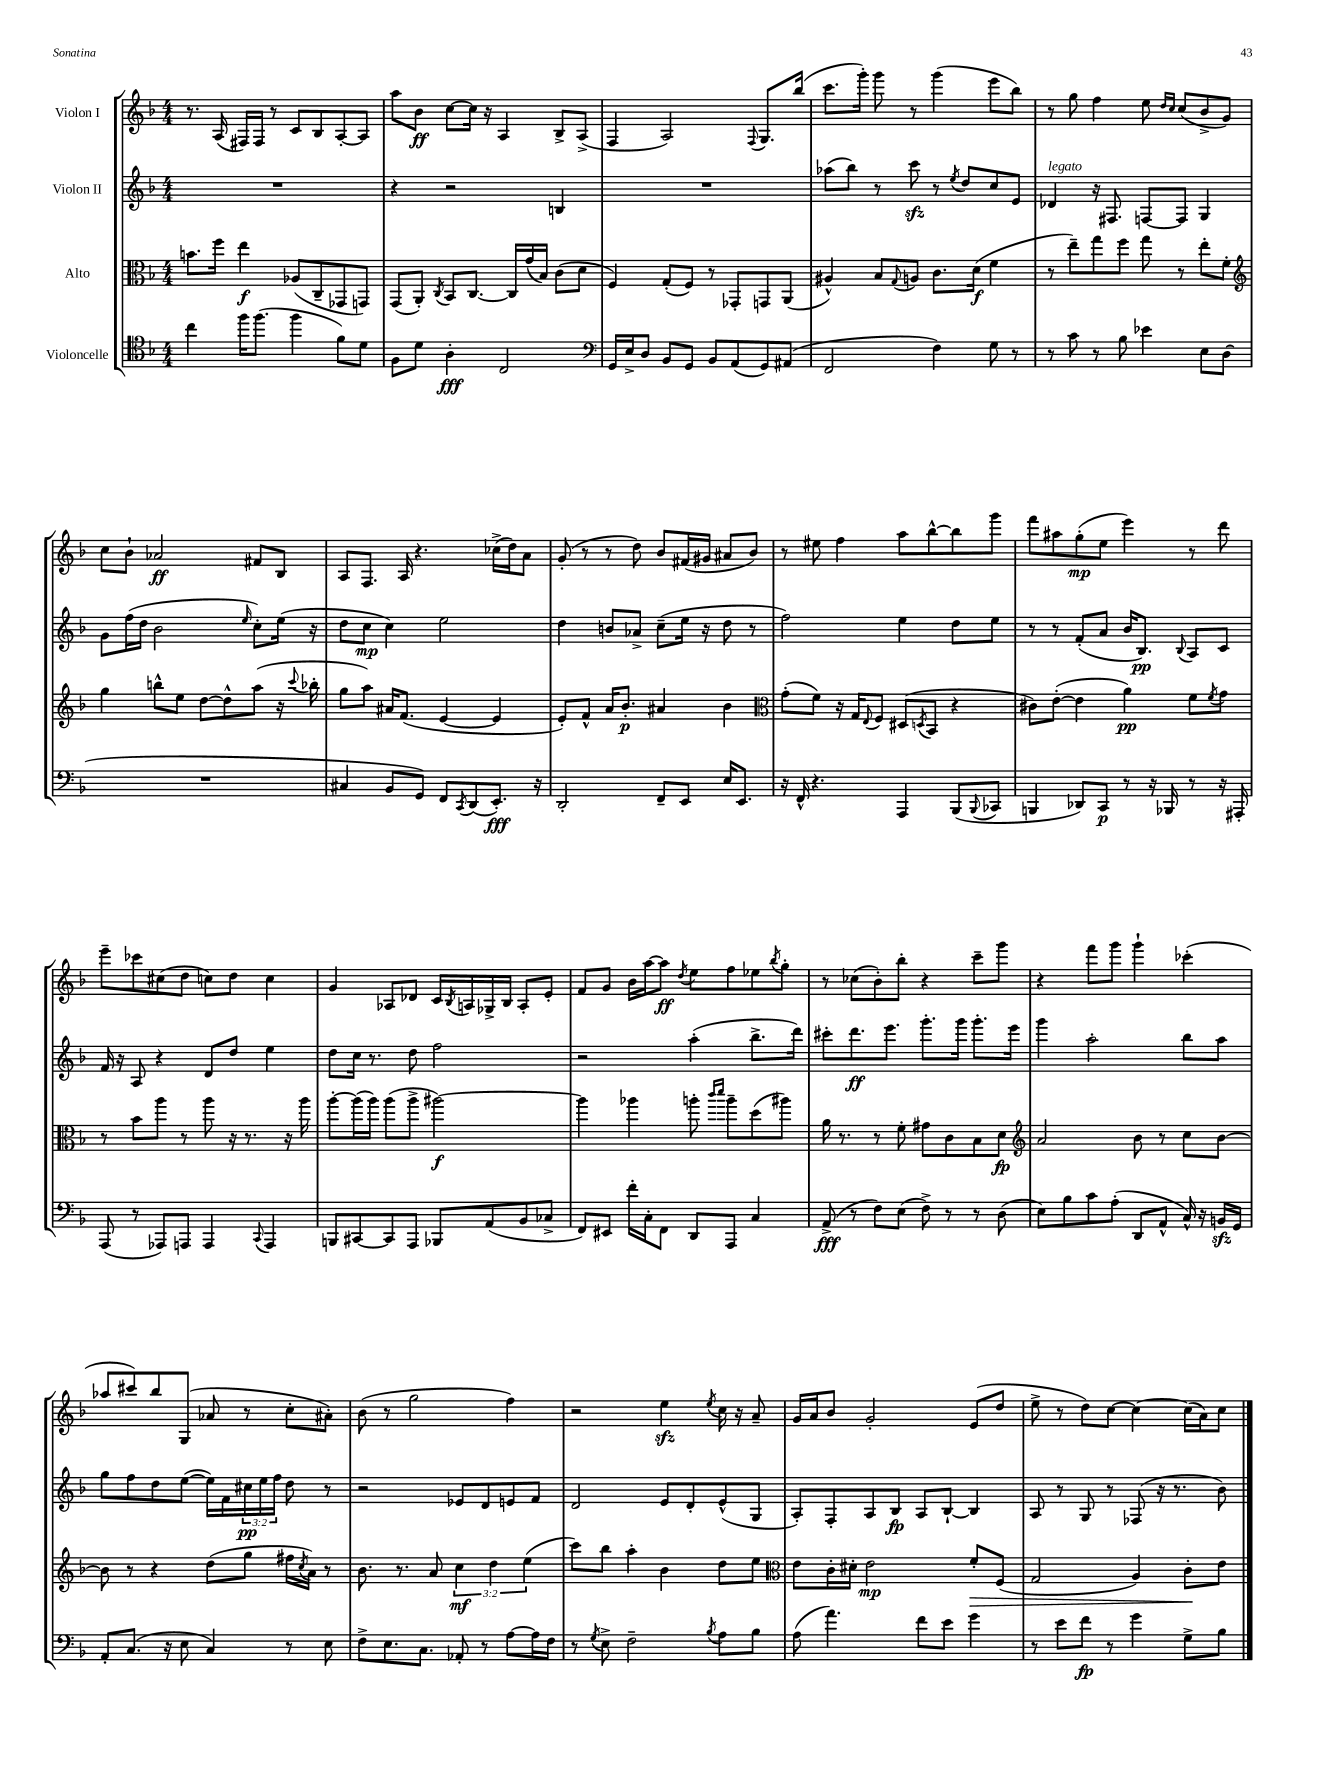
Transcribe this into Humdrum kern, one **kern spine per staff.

**kern	**kern	**kern	**kern
*staff4	*staff3	*staff2	*staff1
*clefC4	*clefC3	*clefG2	*clefG2
*k[b-]	*k[b-]	*k[b-]	*k[b-]
*M4/4	*M4/4	*M4/4	*M4/4
4cc	8.b	1r	8.r
.	16ff	.	(16A
16ff	4ee	.	16F#)
(8.ff	.	.	16F#
.	.	.	8r
4ff	(8A-	.	8c
.	8C~	.	8B-
8f)	8GG-	.	[8A'
8d	8GG)	.	8A]
=	=	=	=
8F	(8GG	4r	8aa
8d	8AA')	.	8b-
.	8qC	.	.
4A'	8BB-	2r	[8cc
.	[8.C	.	16cc]
.	.	.	16r
2C	.	.	4A
.	16C]	.	.
.	(16g	.	.
.	16B-)	.	.
.	(8c	4B	8B-^
.	8d	.	(8A^
=	=	=	=
*clefF4	*	*	*
16GG	4F)	1r	4F
16E^	.	.	.
8D	.	.	.
8BB-	(8G'	.	2A)
8GG	8F)	.	.
8BB-	8r	.	.
(8AA	8GG-'	.	.
.	.	.	8qqF
8GG)	8GG	.	8.G
(8AA#	(8AA	.	.
.	.	.	(16bb-
=	=	=	=
2FF	4A#^^)	(8aa-	8.ccc
.	.	8bb-)	.
.	.	.	16ggg')
.	8B-	8r	8ggg
.	8qqG	.	.
.	8A	8ccc	8r
4F)	8.c	8r	(4ggg
.	.	8qee	.
.	.	8dd	.
.	(16d	.	.
8G	4f	8cc	8eee
8r	.	8e	8bb-)
=	=	=	=
8r	8r	4d-	8r
8c	8ee~)	.	8gg
8r	8gg	16r	4ff
.	.	8.F#	.
8B-	8ff	.	.
4e-	8gg	[8F	8ee
.	.	.	16qqdd
.	.	.	16qqcc
.	8r	8F]	(8cc
8E	8ee'	4G	8b-^
(8D	8f'	.	8g)
=	=	=	=
*	*clefG2	*	*
1r	4gg	8g	8cc
.	.	(16ff	8b-`
.	.	16dd	.
.	8bb^^	2b-	2a-
.	8ee	.	.
.	[8dd	.	.
.	8dd^^]	.	.
.	.	16qqee	.
.	(8aa	8cc')	8f#
.	16r	(16ee	8B-
.	8qqccc	.	.
.	16bb-'	16r	.
=	=	=	=
4C#	8gg	8dd	8A
.	8aa)	8cc	8.F
8BB-	16a#	4cc)	.
.	(8.f	.	16A
8GG)	.	.	4.r
8FF	[4e	2ee	.
8qCC	.	.	.
(8DD	.	.	.
8.EE')	4e]	.	(16cc-^
.	.	.	16dd)
.	.	.	8a
16r	.	.	.
=	=	=	=
2DD'	8e')	4dd	(8g'
.	8f^^	.	8r
.	16a	8b	8r
.	8.b-'	.	.
.	.	8a-^	8dd)
8FF~	4a#	(8cc~	8b-
8EE	.	16ee	(16f#
.	.	16r	16g#
16E	4b-	8dd	8a#
8.EE	.	.	.
.	.	8r	8b-)
=	=	=	=
*	*clefC3	*	*
16r	(8g'	2ff)	8r
16FF^^	.	.	.
4.r	8f)	.	8ee#
.	16r	.	4ff
.	16G	.	.
.	8qqE	.	.
.	8F	.	.
4AAA	(8D#	4ee	8aa
.	8qD	.	.
.	8BB-	.	[8bb-^^
(8BBB-	4r	8dd	8bb-]
8qqBBB-	.	.	.
8CC-	.	8ee	8ggg
=	=	=	=
4BBB	8c#)	8r	8fff
.	([8e'	8r	8aa#
8DD-)	4e]	(8f'	(8gg'
8CC	.	8a	8ee
8r	4a)	16b-	4eee)
.	.	8.B-)	.
16r	.	.	.
16BBB-	.	.	.
.	.	8qqB-	.
8r	8f	8A	8r
.	8qf	.	.
16r	8g	8c	8ddd
16AAA#'	.	.	.
=	=	=	=
(8AAA	8r	16f	8eee~
.	.	16r	.
8r	8b-	8A	8ccc-
8AAA-)	8aa	4r	(8cc#
8AAA	8r	.	8dd
4AAA	8aa	8d	8cc)
.	16r	8dd	8dd
.	8.r	.	.
8qqCC	.	.	.
4AAA	.	4ee	4cc
.	16r	.	.
.	16aa	.	.
=	=	=	=
8BBB	[8aa'	8dd	4g
[8CC#	(16aa]	16cc	.
.	16aa)	8.r	.
8CC#]	(8aa	.	8A-
8AAA	8aa^	8dd	8d-
8BBB-	[2aa#)	2ff	16c
.	.	.	8qB-
.	.	.	16A
(8AA	.	.	16G-^
.	.	.	16B-
8BB-	.	.	8A'
8C-^	.	.	8e'
=	=	=	=
8FF)	4aa#]	2r	8f
8EE#	.	.	8g
16f'	4aa-	.	16b-
16C'	.	.	[16aa
8FF	.	.	8aa]
.	.	.	8qdd
8DD	8aa'	(4aa'	8ee
.	16qqccc	.	.
.	16qqddd	.	.
8AAA	8aa~	.	8ff
4C	(8dd	8.bb-^	8ee-
.	.	.	8qbb-
.	8aa#)	.	8gg'
.	.	16ddd)	.
=	=	=	=
(8AA^	16a	8ccc#'	8r
.	8.r	.	.
8r	.	8.ddd	(8cc-
8F)	8r	.	8b-')
.	.	8.eee	.
(8E	8f'	.	8bb-'
8F^)	8g#	8.ggg'	4r
8r	8c	.	.
.	.	16ggg	.
8r	8B-	8.ggg'	8ccc~
(8D	8d	.	8ggg
.	.	16eee	.
=	=	=	=
*	*clefG2	*	*
8E)	2a	4ggg	4r
8B-	.	.	.
8c	.	2aa'	8fff
(8A'	.	.	8ggg
8DD	8b-	.	4ggg`
8AA^^	8r	.	.
16C^^)	8cc	8bb-	(4ccc-'
16r	.	.	.
16BB	[8b-	8aa	.
16GG	.	.	.
=	=	=	=
8AA'	8b-]	8gg	8aa-
(8.C	8r	8ff	8ccc#)
.	4r	8dd	8bb-
16r	.	.	.
8E	.	([8ee	(8G
4C)	(8dd	16ee])	8a-
.	.	16f	.
.	8gg	24cc#	8r
.	.	24ee	.
.	.	24ff	.
8r	16ff#	8dd	8cc'
.	8qcc	.	.
.	16a)	.	.
8E	8r	8r	8a#')
=	=	=	=
8F^	8.b-	2r	(8b-
8.E	.	.	8r
.	8.r	.	.
.	.	.	2gg
8.C	.	.	.
.	8a	.	.
8AA-'	6cc	8e-	.
8r	.	8d	.
.	6dd	.	.
[8A	.	8e	4ff)
.	(6ee	.	.
16A]	.	8f	.
16F	.	.	.
=	=	=	=
8r	8ccc)	2d	2r
8qG	.	.	.
8E^	8bb-	.	.
2F~	4aa'	.	.
.	4b-	8e	4ee
.	.	8d'	.
8qB-	.	.	8qee
8A	8dd	(8e^^	16cc
.	.	.	16r
8B-	8ee	8G	8a~
=	=	=	=
*	*clefC3	*	*
(8A	8e	8A')	16g
.	.	.	16a
4.a)	16c'	8F'	8b-
.	16d#'	.	.
.	2e	8A	2g'
.	.	8B-	.
8f	.	8A	.
8e	.	[8B-`	.
4g	8f'	4B-]	(8e
.	(8F	.	8dd
=	=	=	=
8r	2G	8A	8ee^
8e	.	8r	8r
8f	.	8G	8dd)
8r	.	8r	[8cc
4g	4A)	(8F-	4cc_
.	.	16r	.
.	.	8.r	.
8G^	8c'	.	(16cc]
.	.	.	16a)
8B-	8e	8b-)	8cc
==	==	==	==
*-	*-	*-	*-
